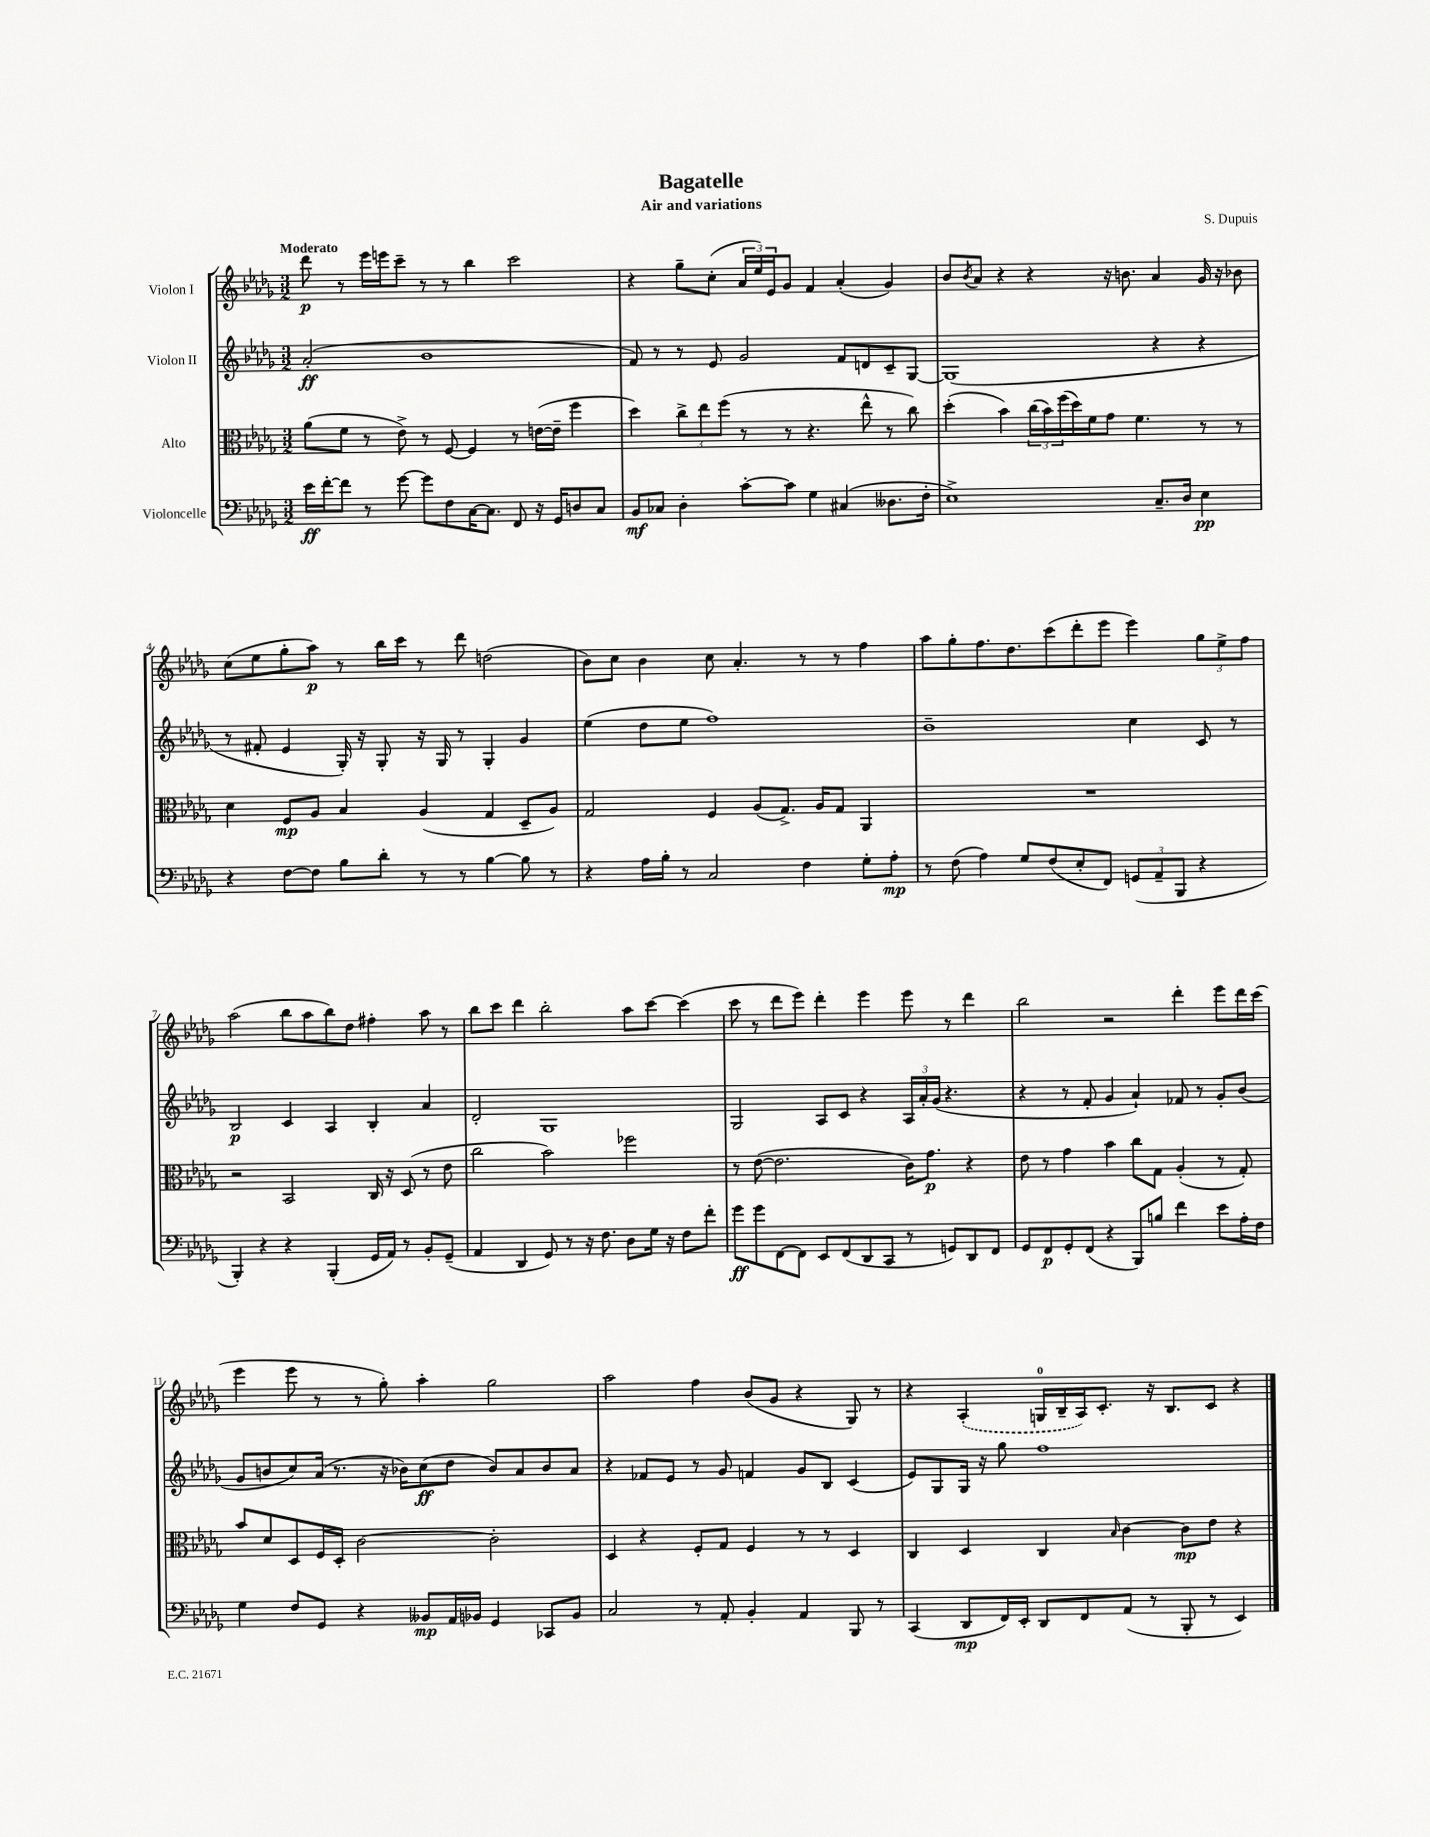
\header { title = "Bagatelle" composer = "S. Dupuis" subtitle = "Air and variations" }
<<
\new StaffGroup <<
\new Staff = "s0" \with { instrumentName = "Violon I" } {
    \clef treble \key des \major \numericTimeSignature \time 3/2 \tempo "Moderato"
    des'''8\p r8 ees'''16 e'''16 c'''8-- r8 r8 bes''4 c'''2 |
    r4 ges''8-- c''8-.( \tuplet 3/2 { aes'16 ees''16) ees'16 } ges'8 f'4 aes'4-.( ges'4) |
    bes'8 \acciaccatura { bes'8 } aes'8 r4 r4 r16 b'8. aes'4 ges'16 r16 bes'8 |
    c''8( ees''8 ges''8-. aes''8\p) r8 bes''16 c'''16 r8 des'''8 d''2( |
    bes'8) c''8 bes'4 c''8 aes'4.-. r8 r8 f''4 |
    aes''8 ges''8-. f''8. des''8. c'''8( des'''8-. ees'''8 ees'''4) \tuplet 3/2 { ges''8 ees''8-> f''8 } |
    aes''2( bes''8 aes''8 bes''8) des''8 fis''4-. aes''8 r8 |
    bes''8 c'''8 des'''4 bes''2-. aes''8 c'''8~ c'''4( |
    c'''8 r8 des'''8 ees'''8) des'''4-. ees'''4 ees'''8 r8 des'''4 |
    bes''2 r2 des'''4-. ees'''8 des'''16 c'''16( |
    ees'''4 ees'''8 r8 r8 ges''8-.) aes''4-. ges''2 |
    aes''2 f''4 bes'8( ges'8 r4 ges8) r8 |
    r4 \once \slurDashed aes4-.( g16-0 bes16-- aes16) c'8.-. r16 bes8. c'8 r4 \bar "|." |
}
\new Staff = "s1" \with { instrumentName = "Violon II" } {
    \clef treble \key des \major \numericTimeSignature \time 3/2
    aes'2-.\ff( bes'1 |
    f'8) r8 r8 ees'8 ges'2 f'8 d'8 c'8-- ges8~ |
    ges1( r4 r4 |
    r8 fis'8-. ees'4 ges16-.) r16 ges8-. r16 ges16 r8 ges4-. ges'4 |
    ees''4( des''8 ees''8 f''1) |
    bes'1-- c''4 c'8 r8 |
    bes2\p c'4 aes4 bes4-. aes'4 |
    des'2-. ges1 |
    ges2 aes8 c'8 r4 \tuplet 3/2 { aes16 aes'16-. ges'16( } r4. |
    r4 r8 f'8-. ges'4 aes'4-!) fes'8 r8 ges'8-. bes'8( |
    ges'8 b'8 c''8) aes'16( r8. r16 bes'16) c''8\ff( des''8 bes'8) aes'8 bes'8 aes'8 |
    r4 fes'8 ees'8 r8 ges'8 f'4 ges'8 bes8 c'4( |
    ees'8) ges8 ges16 r16 ges''8 f''1 \bar "|." |
}
\new Staff = "s2" \with { instrumentName = "Alto" } {
    \clef alto \key des \major \numericTimeSignature \time 3/2
    aes'8( f'8 r8 ees'8->) r8 f8~ f4 r8 e'16~( e'16-- f''4 |
    des''4) \tuplet 3/2 { c''8-> ees''8 f''8( } r8 r8 r4. ees''8-^ r8 c''8) |
    des''4-.( bes'4) \tuplet 3/2 { c''16( bes'16) f''16( } des''16) f'16 ges'8 f'4. r8 r8 |
    des'4 f8\mp aes8 bes4 aes4( ges4 des8-- aes8) |
    ges2 f4 aes8( ges8.->) aes16 ges8 aes,4 |
    R1. |
    r2 bes,2 c16 r16 des8( r8 ees'8 |
    c''2 bes'2) fes''2 |
    r8 ees'8~( ees'2. c'16) ges'8.\p r4 |
    ees'8 r8 ges'4 bes'4 c''8 ges8 aes4-.( r8 ges8-.) |
    bes'8 des'8 des8 f16 des16-. c'2~ c'2-. |
    des4 r4 f8-. ges8 f4 r8 r8 des4 |
    c4 des4 c4 \grace { bes16 } c'4~ c'8\mp ees'8 r4 \bar "|." |
}
\new Staff = "s3" \with { instrumentName = "Violoncelle" } {
    \clef bass \key des \major \numericTimeSignature \time 3/2
    ees'16\ff f'16~-. f'8 r8 ges'8~ ges'8 f8 c16~ c8. f,8 r16 ges,16 d8 c8 |
    bes,8\mf ces8 des4-. c'8~-. c'8 ges4 cis4( deses8. f16-. |
    ees1->) c8.-- des16 ees4\pp |
    r4 f8~ f8 bes8 des'8-. r8 r8 bes4~ bes8 r8 |
    r4 aes16 bes16-. r8 c2 f4 ges8-. aes8-.\mp |
    r8 f8( aes4) ges8 f8( ees8-. f,8) \tuplet 3/2 { g,8( aes,8-- bes,,8 } r4 |
    bes,,4-.) r4 r4 bes,,4-.( ges,16 aes,16) r8 bes,8-. ges,8--( |
    aes,4 des,4 ges,8) r8 r16 f8. des8 ges16 r16 f8 f'8-. |
    ges'8\ff ges'8 f,8~ f,8 ees,8 f,8( des,8 c,8 r8 g,8) des,8 f,8 |
    ges,8 f,8\p ges,8-. f,8( r4 bes,,8) b8 f'4 ees'8 aes16-. f16 |
    ges4 f8 ges,8 r4 beses,8\mp aes,16 bes,16 ges,4 ces,8 bes,8 |
    c2 r8 aes,8-. bes,4-. aes,4 bes,,8 r8 |
    c,4( des,8\mp f,16) ees,16-. des,8 f,8 aes,8( r8 bes,,8-. r8 ees,4) \bar "|." |
}
>>
>>
